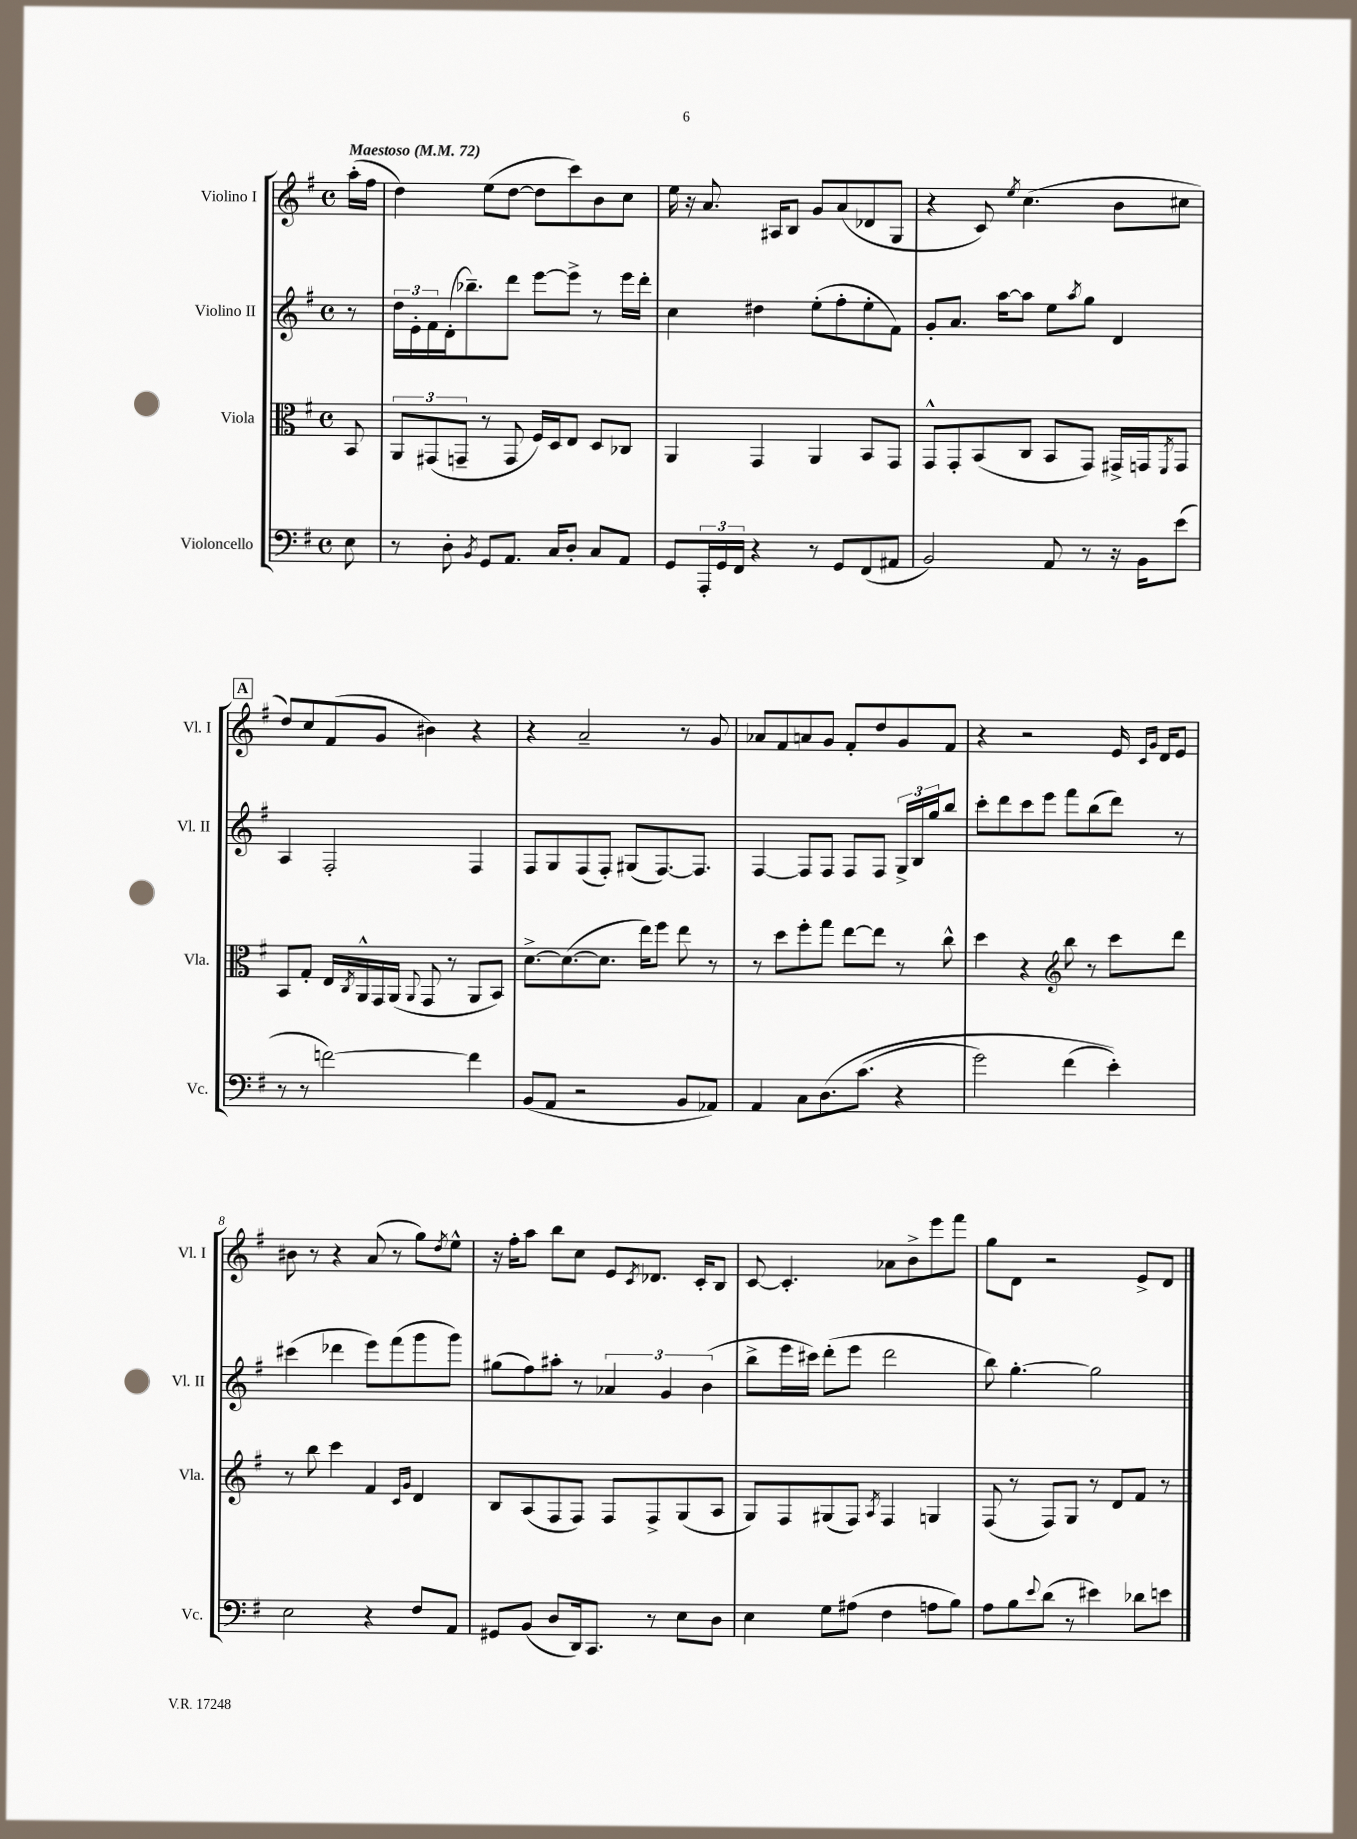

**kern	**kern	**kern	**kern
*part4	*part3	*part2	*part1
*staff4	*staff3	*staff2	*staff1
*I"Violoncello	*I"Viola	*I"Violino II	*I"Violino I
*I'Vc.	*I'Vla.	*I'Vl. II	*I'Vl. I
*clefF4	*clefC3	*clefG2	*clefG2
*k[f#]	*k[f#]	*k[f#]	*k[f#]
*M4/4	*M4/4	*M4/4	*M4/4
*met(c)	*met(c)	*met(c)	*met(c)
*MM72	*MM72	*MM72	*MM72
=	=	=	=
!	!	!	!LO:TX:a:B:t=Maestoso
8E\	8BB/	8r	(16aa'\LL
.	.	.	16ff#\JJ
=1	=1	=1	=1
8r	12AA/L	24dd\LL	4dd\)
.	.	24e'\	.
.	(12GG#X/	24f#\	.
8D'\	.	(16d'\J	.
.	12GGn~/J	.	.
.	.	8.bb-X~\)	.
8qBB/	.	.	.
8GG/L	8r	.	(8ee\L
8.AA/J	8GG/	8ddd\J	[8dd\J
.	16F#/LL)	[8eee\L	8dd\L]
16C/KL	16D/J	.	.
8D'/J	8E/J	8eee^\J]	8ccc\)
8C/L	8D/L	8r	8b\
8AA/J	8C-X/J	16eee\LL	8cc\J
.	.	16ddd'\JJ	.
=2	=2	=2	=2
8GG/L	4AA/	4cc\	16ee\
.	.	.	16r
24AAA'/L	.	.	8.a/
24GG/	.	.	.
24FF#/JJ	.	.	.
4r	4GG/	4dd#X\	.
.	.	.	16A#X/KL
.	.	.	8B/J
8r	4AA/	(8ee'\L	8g/L
8GG/L	.	8ff#'\	(8a/
(8FF#/	8BB/L	8ee'\	8d-X/
8AA#X/J	8GG/J	8f#\J)	8G/J
=3	=3	=3	=3
2BB/)	8GG^^/L	8g'/L	4r
.	8GG'/	8.a/J	.
.	(8BB/	.	8c/)
.	.	[16aa\KL	.
.	.	.	8qee/
.	8C/J	8aa\J]	(4.cc\
8AA/	8BB/L	8ee\L	.
.	.	8qaa/	.
8r	8GG/J)	8gg\J	.
16r	16GG#X^/LL	4d/	8b\L
16BB\KL	16GGn/J	.	.
.	8qFF#/	.	.
(8e\J	8GG/J	.	8cc#X\J
!!LO:LB:g=z
!!LO:REH:place=s1:t=A
=4	=4	=4	=4
8r	8BB/L	4A/	8dd/L)
8r	8G'/J	.	8cc/
[2fn\)	16E/LL	2F#'/	(8f#/
.	8qC/	.	.
.	16AA^^/	.	.
.	16GG/	.	8g/J
.	(16AA/JJ	.	.
.	8qqAA/	.	.
.	8GG/	.	4b#X\)
.	8r	.	.
4f\]	8AA/L	4F#/	4r
.	8BB/J)	.	.
=5	=5	=5	=5
(8BB/L	[8.d^\L	8F#/L	4r
8AA/J	.	8G/	.
.	(8.d\_	.	.
2r	.	(8F#/	2a~/
.	8.d\J]	8F#'/J)	.
.	.	(8G#X/L	.
.	16ee\KL)	.	.
.	8ff#\J	[8.F#/)	.
8BB/L	8ee\	.	8r
.	.	8.F#/J]	.
8AA-X/J)	8r	.	8g/
=6	=6	=6	=6
4AA/	8r	[4F#/	8a-X/L
.	8dd\L	.	8f#/
8C\L	8ff#'\	8F#/L]	8an/
(8.D\	8gg\J	8F#/J	8g/J
.	[8ee\L	8F#/L	8f#'/L
(8.c\J	.	.	.
.	8ee\J]	8F#/J	8dd/
4r	8r	24G^/LL	8g/
.	.	24B/	.
.	.	24gg/J	.
.	8cc^^\	8bb/J	8f#/J
=7	=7	=7	=7
2g\)	4dd\	8ccc'\L	4r
.	.	8ddd\	.
.	4r	8ccc\	2r
.	.	8eee\J	.
*	*clefG2	*	*
(4f#\	8bb\	8fff#\L	.
.	8r	(8bb\	.
4e'\))	8ccc\L	8ddd\J)	16e/
.	.	.	16qqc/LL
.	.	.	16qqg/JJ
.	.	.	16d/KL
.	8ddd\J	8r	8e/J
!!LO:LB:g=z
=8	=8	=8	=8
2E\	8r	(4ccc#X\	8b#X\
.	8bb\	.	8r
.	4ccc\	4ddd-X\	4r
4r	4f#/	8eee\L)	(8a/
.	.	(8fff#\	8r
.	16qqc/LL	.	.
.	16qqg/JJ	.	.
8F#/L	4d/	8ggg\	8gg\L)
.	.	.	8qdd/
8AA/J	.	8ggg\J)	8ee^^\J
=9	=9	=9	=9
8GG#X/L	8B/L	(8gg#X\L	16r
.	.	.	16ff#'\KL
(8BB/J	(8A/	8ff#\)	8aa\J
8D/L	8F#/	8aa#X'\J	8bb\L
16DD/k)	8F#/J)	8r	8cc\J
8.CC/J	.	.	.
.	8F#/L	6a-X/	8e/L
.	.	.	8qc/
8r	8F#^/	.	8.d-X/J
.	.	6g/	.
8E\L	(8G/	.	.
.	.	.	16c'/KL
.	.	(6b\	.
8D\J	8A/J	.	8B/J
=10	=10	=10	=10
4E\	8G/L)	8bb^\L	[8c/
.	8F#/	16eee\L	4.c'/]
.	.	16ccc#X\JJ)	.
8G\L	(8G#X/	(8ddd'\L	.
(8A#X\J	8F#/J)	8eee\J	.
.	8qA/	.	.
4F#\	4F#/	2ddd\	8a-X\L
.	.	.	8b^\
8An\L	4Gn/	.	8eee\
8B\J)	.	.	8fff#\J
=11	=11	=11	=11
8A\L	(8F#/	8bb\)	8gg\L
8B\	8r	[4.gg'\	8d\J
8qqe/	.	.	.
(8d\J	8F#/L)	.	2r
8r	8G/J	.	.
4e#X\)	8r	2gg\]	.
.	8d/L	.	.
8d-X\L	8f#/J	.	8e^/L
8en\J	8r	.	8d/J
==	==	==	==
*-	*-	*-	*-
